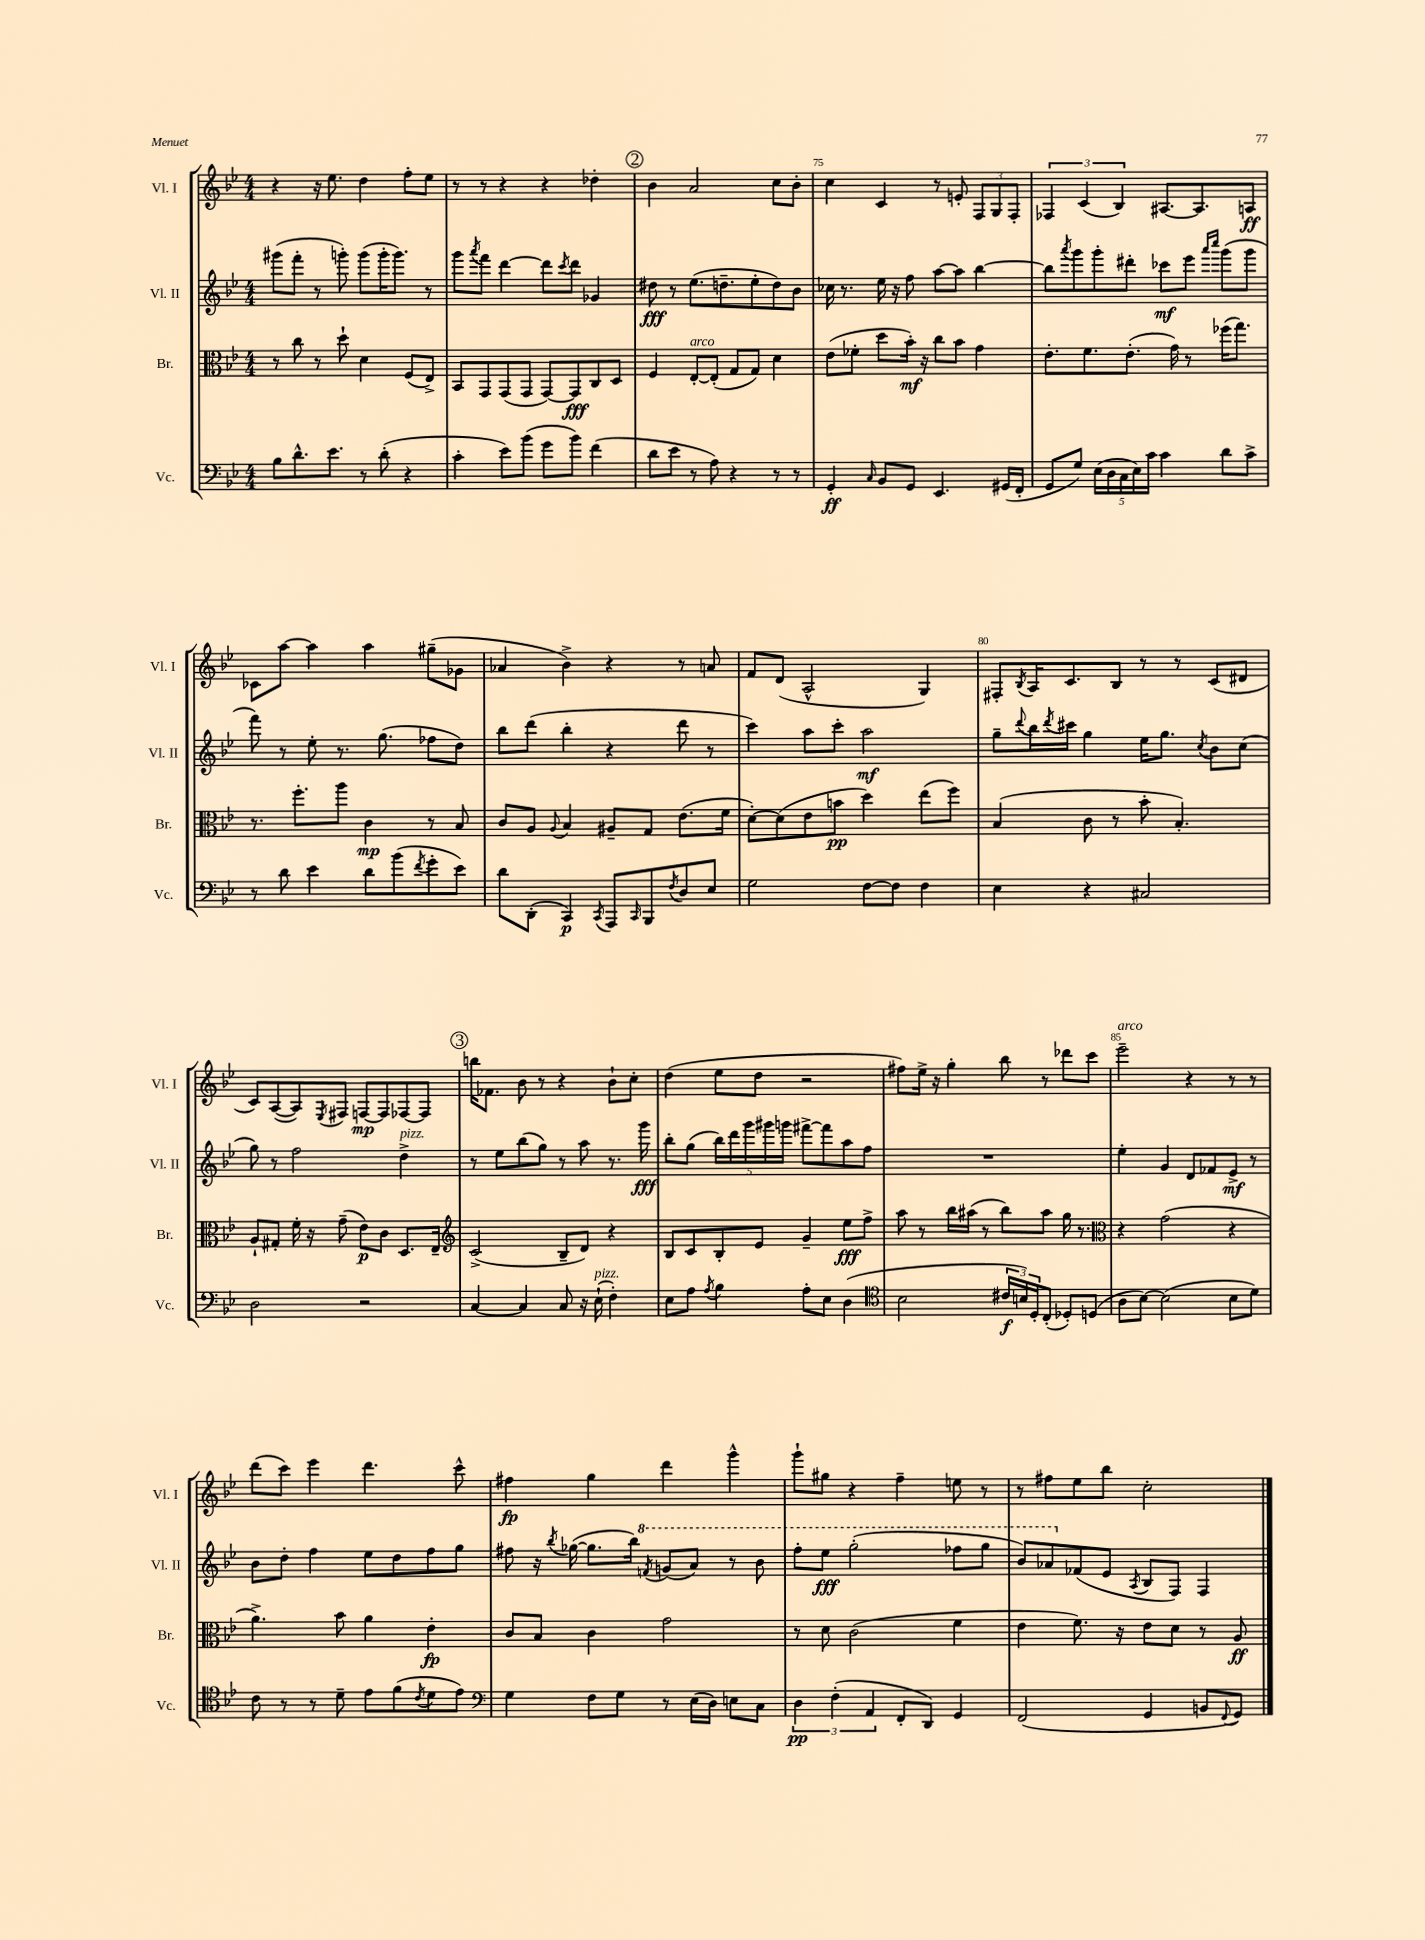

**kern	**kern	**kern	**kern
*staff4	*staff3	*staff2	*staff1
*clefF4	*clefC3	*clefG2	*clefG2
*k[b-e-]	*k[b-e-]	*k[b-e-]	*k[b-e-]
*M4/4	*M4/4	*M4/4	*M4/4
8B-	8r	(8ggg#	4r
8.d^^	8cc	8fff'	.
.	8r	8r	16r
8.e-	.	.	8.ee-
.	8dd`	8ggg')	.
8r	4d	(8ggg	4dd
(8d'	.	16ggg'	.
.	.	8.ggg)	.
4r	(8F	.	8ff'
.	8E-^)	8r	8ee-
=	=	=	=
4c'	8BB-	8ggg	8r
.	.	8qaaa	.
.	8GG	8fff	8r
8e-)	(8GG	[4ddd	4r
(8b-	8GG	.	.
8g	[8GG)	8ddd]	4r
.	.	8qccc	.
8b-)	8GG]	8ddd	.
(4f	8C	4g-	4dd-'
.	8D	.	.
=	=	=	=
8d	4F	8dd#	4b-
8e-	.	8r	.
8r	[8E-'	(8.ee-	2a
8A)	(8E-']	.	.
.	.	8.dd~	.
4r	8G	.	.
.	8G)	8ee-'	.
8r	4d	8dd)	8cc
8r	.	8b-	8b-'
=	=	=	=
4GG'	(8e-	16cc-	4cc
.	.	8.r	.
.	8f-'	.	.
16qqC	.	.	.
8BB-	8dd	16ee-	4c
.	.	16r	.
8GG	16b-')	8ff	.
.	16r	.	.
4.EE-	8cc	[8aa	8r
.	8b-	8aa]	8e'
.	4g	[4bb-	12F
.	.	.	12G
(16GG#	.	.	.
.	.	.	12F'
16FF'	.	.	.
=	=	=	=
8GG	8.e-'	8bb-]	6F-
.	.	8qaaa	.
8G)	.	8ggg	.
.	.	.	(6c
.	8.f	.	.
(20E-	.	8ggg'	.
20D	.	.	.
.	.	.	6B-)
20C	.	.	.
.	(8.e-'	8ddd#'	.
20E-)	.	.	.
20c	.	.	.
4c	.	8ccc-	[8.A#
.	16g)	.	.
.	8r	8eee-	.
.	.	.	8.A#]
.	.	16qqaaa	.
.	.	16qqcccc	.
8d	(16ff-	(8ggg	.
.	8.gg)	.	.
8c^	.	8ggg	8A
=	=	=	=
8r	8.r	8fff)	8c-
8d	.	8r	[8aa
.	8.ff'	.	.
4e-	.	8ee-'	4aa]
.	8aa	8.r	.
8d	4c	.	4aa
.	.	(8.gg	.
(8b-	.	.	.
8qf	.	.	.
8g'	8r	8ff-	(8gg#~
8e-)	8B-	8dd)	8g-
=	=	=	=
8d	8c	8bb-	4a-
(8DD'	8A	(8ddd	.
.	8qqA	.	.
4CC)	4B-	4bb-'	4b-^)
8qCC	.	.	.
8AAA	8A#~	4r	4r
16qqCC	.	.	.
8BBB-	8G	.	.
8qF	.	.	.
8D	(8.e-	8ddd	8r
8E-	.	8r	8a
.	16f	.	.
=	=	=	=
2G	[8d')	4ccc)	8f
.	(8d]	.	(8d
.	8e-	8aa	2A^^
.	8b	8ccc'	.
[8F	4dd)	2aa	.
8F]	.	.	.
4F	(8ee-	.	4G)
.	8ff)	.	.
=	=	=	=
4E-	(4B-	8gg~	8F#'
.	.	8qqddd	8qB-
.	.	16bb-	16A
.	.	8qddd	.
.	.	16ccc#	8.c
4r	8c	4gg	.
.	8r	.	8B-
2C#	8b-'	16ee-	8r
.	.	8.gg	.
.	4.B-')	.	8r
.	.	8qcc	.
.	.	8b-	(8c
.	.	(8cc	8d#
=	=	=	=
2D	8A`	8gg)	8c)
.	8G#'	8r	([8A
.	16f'	2ff	8A])
.	16r	.	.
.	.	.	8qE-
.	(8g~	.	8F#
2r	8e-)	.	[8F
.	8c	.	8F]
.	8.D	4dd^	[8F-
.	.	.	8F-]
.	16E-~	.	.
=	=	=	=
*	*clefG2	*	*
[4C	(2c^	8r	16bb
.	.	.	8.f-
.	.	8ee-	.
4C]	.	(8bb-	8b-
.	.	8gg)	8r
8C	8B-~	8r	4r
16r	8d)	8aa	.
(16E-`	.	.	.
4F')	4r	8.r	8b-`
.	.	.	8cc'
.	.	16ggg	.
=	=	=	=
8E-	8B-	8bb-'	(4dd
8A	8c	(8gg	.
8qA	.	.	.
4B-	8B-'	20bb-)	8ee-
.	.	20ddd	.
.	.	20ggg	.
.	8e-	.	8dd
.	.	20ggg#	.
.	.	20ggg	.
8A'	4g~	[8fff#^	2r
8E-	.	8fff#]	.
(4D	8ee-	8aa	.
.	8ff^	8ff	.
=	=	=	=
*clefC4	*	*	*
2B-	8aa	1r	8ff#)
.	8r	.	16ee-^
.	.	.	16r
.	16bb-	.	4gg'
.	(16aa#	.	.
.	8r	.	.
24c#	8bb-)	.	8bb-
24B)	.	.	.
24D'	.	.	.
(8C'	8aa#	.	8r
8D-')	16gg	.	8ddd-
.	8.r	.	.
(8D	.	.	8ccc
=	=	=	=
*	*clefC3	*	*
8A	4r	4ee-'	2eee-~
[8B-)	.	.	.
(2B-]	(2g	4g	.
.	.	8d	4r
.	.	8f-	.
8B-	4r	8e-^	8r
8d)	.	8r	8r
=	=	=	=
8c	4.a^)	8b-	(8ddd
8r	.	8dd'	8ccc)
8r	.	4ff	4eee-
8d~	8b-	.	.
8e-	4a	8ee-	4.ddd
(8f	.	8dd	.
8qc	.	.	.
8d	4e-'	8ff	.
8e-)	.	8gg	8ccc^^
=	=	=	=
*clefF4	*	*	*
4G	8c	8ff#	4ff#
.	8B-	16r	.
.	.	8qbb-	.
.	.	([16gg-	.
8F	4c	8.gg-]	4gg
8G	.	.	.
.	.	16bb-)	.
.	.	8qff	.
8r	2g	(8gg	4ddd
(16E-	.	8aa)	.
16D)	.	.	.
8E	.	8r	4ggg^^
8C	.	8bb-	.
=	=	=	=
6D	8r	8fff'	8ggg`
.	8d	8eee-	8gg#
(6F'	.	.	.
.	(2c	(2ggg'	4r
6AA	.	.	.
8FF'	.	.	4ff~
8DD)	.	.	.
4GG	4f	8fff-	8ee
.	.	8ggg	8r
=	=	=	=
(2FF	4e-	8bb-)	8r
.	.	8aa-	8ff#
.	8.f)	(8f-	8ee-
.	.	8e-	8bb-
.	16r	.	.
.	.	8qA	.
4GG	8e-	8B-	2cc'
.	8d	8F)	.
8BB	8r	4F	.
8qqFF	.	.	.
8GG)	8A	.	.
==	==	==	==
*-	*-	*-	*-
